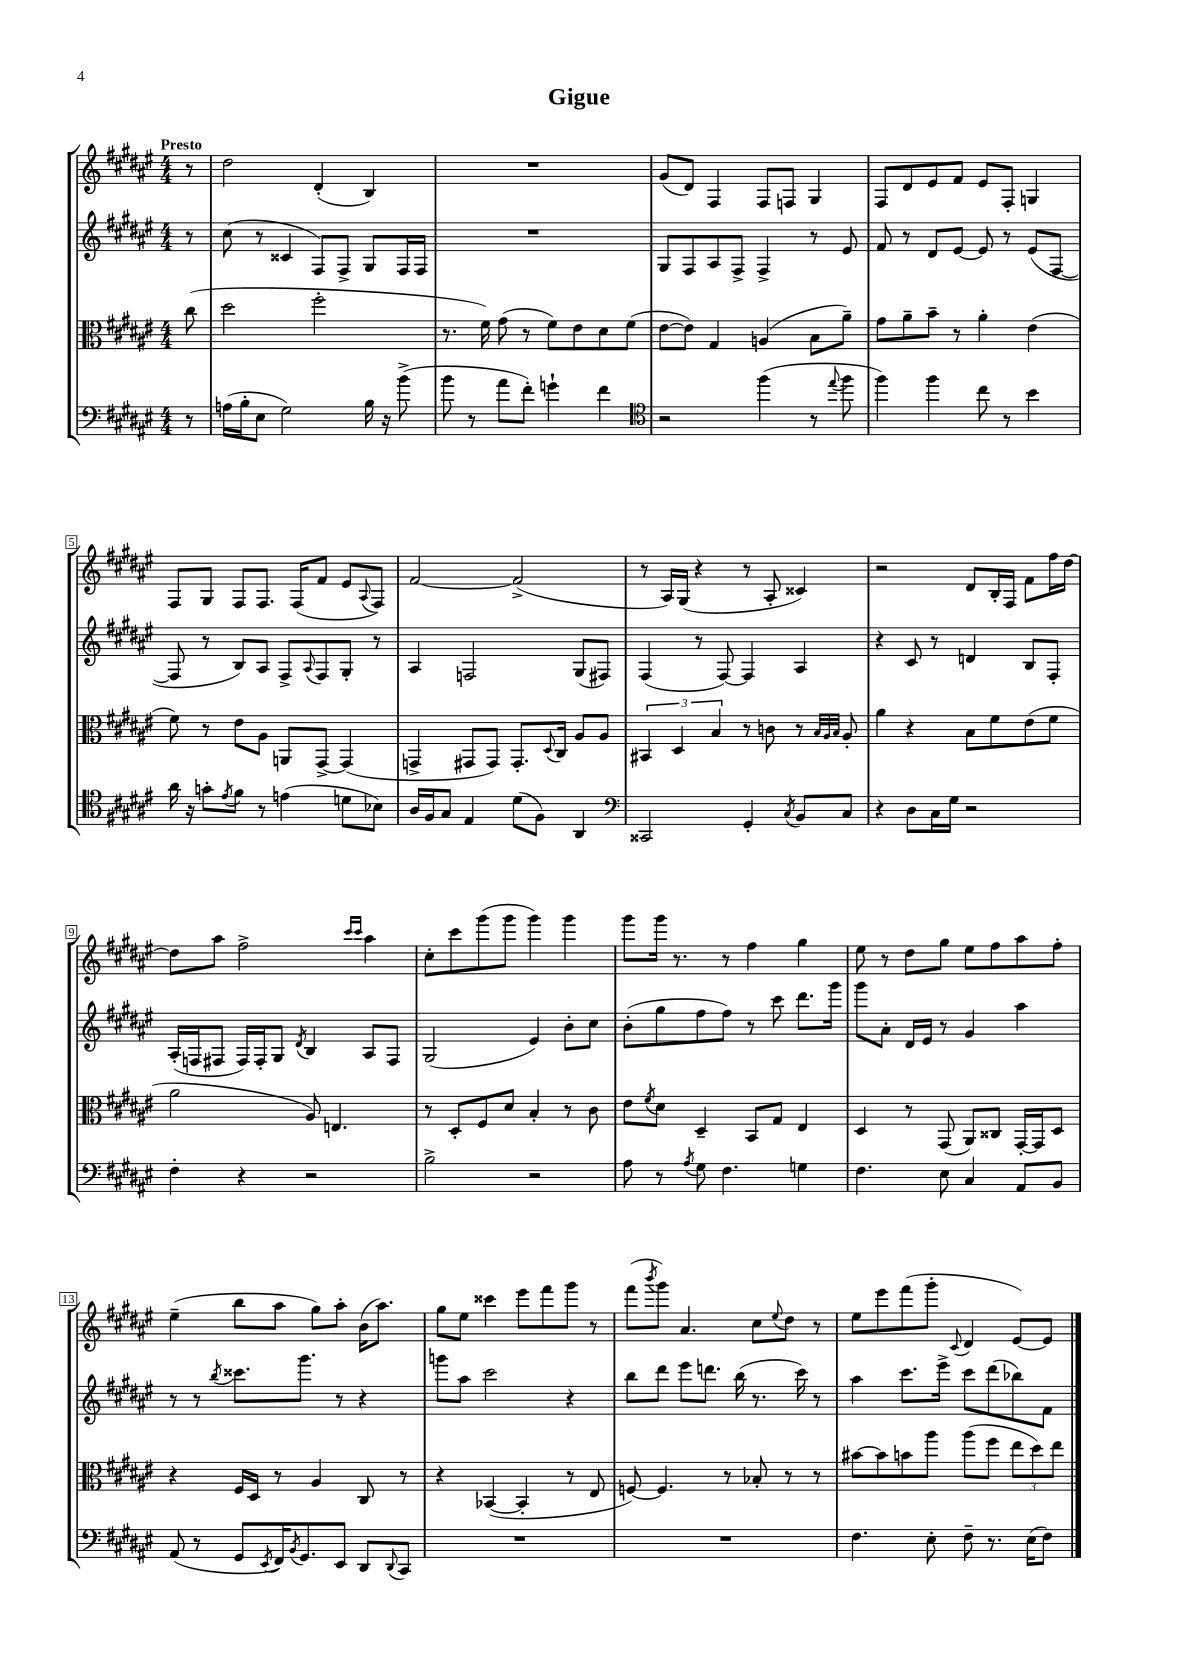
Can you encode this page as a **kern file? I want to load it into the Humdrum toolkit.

**kern	**kern	**kern	**kern
*part4	*part3	*part2	*part1
*staff4	*staff3	*staff2	*staff1
*clefF4	*clefC3	*clefG2	*clefG2
*k[f#c#g#d#a#e#]	*k[f#c#g#d#a#e#]	*k[f#c#g#d#a#e#]	*k[f#c#g#d#a#e#]
*M4/4	*M4/4	*M4/4	*M4/4
=	=	=	=
!	!	!	!LO:TX:a:B:t=Presto
8r	(8cc#\	8r	8r
=1	=1	=1	=1
(16An\LL	2dd#\	(8cc#\	2dd#\
16B'\J	.	.	.
8E#\J	.	8r	.
2G#\)	.	4c##X/	.
.	2ff#'\	8F#/L)	(4d#'/
.	.	8F#^/J	.
16B\	.	8G#/L	4B/)
16r	.	.	.
(8b^\	.	16F#/L	.
.	.	16F#/JJ	.
=2	=2	=2	=2
8b\	8.r	1r	1r
8r	.	.	.
.	16f#\)	.	.
8a#\L	(8g#\	.	.
8f#'\J)	8r	.	.
4gn`\	8f#\L)	.	.
.	8e#\	.	.
4f#\	8d#\	.	.
.	(8f#\J	.	.
=3	=3	=3	=3
*clefC4	*	*	*
2r	[8e#\L	8G#/L	(8g#/L
.	8e#\J])	8F#/	8d#/J)
.	4G#/	8A#/	4F#/
.	.	8F#^/J	.
(4ff#\	(4An/	4F#^/	8F#/L
.	.	.	8Fn/J
8r	8B\L	8r	4G#/
8qqee#/	.	.	.
8ff#\	8a#~\J)	8e#/	.
=4	=4	=4	=4
4ff#\)	8g#\L	8f#/	8F#/L
.	8a#~\	8r	8d#/
4ff#\	8b~\J	8d#/L	8e#/
.	8r	[8e#/J	8f#/J
8cc#\	4a#'\	8e#/]	8e#/L
8r	.	8r	8F#'/J
4b\	(4e#\	(8e#/L	4Gn/
.	.	[8F#/J	.
!!LO:LB:g=z
=5	=5	=5	=5
16a#\	8f#\)	8F#/]	8F#/L
16r	.	.	.
8gn'\L	8r	8r	8G#/J
8qe#/	.	.	.
8f#\J	8e#\L	8B/L)	8F#/L
8r	8A#\J	8A#/J	8.F#/J
(4en\	8AAn/L	8F#^/L	.
.	.	.	(16F#/KL
.	.	8qqA#/	.
.	[8GG#^/J	8F#/	8f#/J
8dn\L	(4GG#/]	8G#'/J	8e#/L
.	.	.	8qqA#/
8B-X\J)	.	8r	8F#/J)
=6	=6	=6	=6
16A#/LL	4GGn^/	4A#/	[2f#/
16F#/J	.	.	.
8G#/J	.	.	.
4E#/	8GG#X/L	2Fn/	.
.	8GG#/J)	.	.
(8d#\L	8.GG#'/L	.	(2f#^/]
8F#\J)	.	.	.
.	8qqD#/	.	.
.	16C#/Jk	.	.
4AA#/	8A#/L	(8G#/L	.
.	8A#/J	8F#X/J)	.
=7	=7	=7	=7
*clefF4	*	*	*
2CC##X/	6BB#X/	(4F#/	8r
.	.	.	16A#/LL)
.	6D#/	.	.
.	.	.	(16G#/JJ
.	.	8r	4r
.	6B/	.	.
.	.	[8F#/)	.
4GG#'/	8r	4F#/]	8r
.	8cn\	.	8A#'/
8qC#/	.	.	.
8BB/L	8r	4A#/	4c##X/)
.	32qqB/LLL	.	.
.	32qqA#/	.	.
.	32qqB/JJJ	.	.
8C#/J	8A#'/	.	.
=8	=8	=8	=8
4r	4a#\	4r	2r
8D#\L	4r	8c#/	.
16C#\L	.	8r	.
16G#\JJ	.	.	.
2r	8B\L	4dn/	8d#/L
.	8f#\	.	16B'/L
.	.	.	16F#/JJ
.	(8e#\	8B/L	8f#\L
.	8f#\J	8F#'/J	16ff#\L
.	.	.	[16dd#\JJ
!!LO:LB:g=z
=9	=9	=9	=9
4F#'\	2a#\	(16A#'/LL	8dd#\L]
.	.	16Fn/J	.
.	.	8F#X/J	8aa#\J
4r	.	16F#/LL)	2ff#^\
.	.	16F#'/J	.
.	.	8G#/J	.
.	.	8qd#/	.
2r	8A#/)	4B/	.
.	4.En/	.	.
.	.	.	16qqccc#/LL
.	.	.	16qqccc#/JJ
.	.	8A#/L	4aa#\
.	.	8F#/J	.
=10	=10	=10	=10
2B^\	8r	(2G#/	8cc#'\L
.	8D#'/L	.	8ccc#\
.	8F#/	.	(8ggg#\
.	8d#/J	.	8ggg#\J
2r	4B'/	4e#/)	4ggg#\)
.	8r	8b'\L	4ggg#\
.	8c#\	8cc#\J	.
=11	=11	=11	=11
8A#\	8e#\L	(8b'\L	8ggg#\L
.	8qf#/	.	.
8r	8d#\J	8gg#\	16ggg#\Jk
.	.	.	8.r
8qA#/	.	.	.
8G#\	4D#~/	8ff#\	.
4.F#\	.	8ff#\J)	8r
.	8BB/L	8r	4ff#\
.	8G#/J	8ccc#\	.
4Gn\	4E#/	8.ddd#\L	4gg#\
.	.	16ggg#\Jk	.
=12	=12	=12	=12
4.F#\	4D#/	8ggg#\L	8ee#\
.	.	8a#'\J	8r
.	8r	16d#/LL	8dd#\L
.	.	16e#/JJ	.
8E#\	(8GG#/	8r	8gg#\J
4C#/	8AA#/L)	4g#/	8ee#\L
.	8C##X/J	.	8ff#\
8AA#/L	[16GG#'/LL	4aa#\	8aa#\
.	16GG#/J]	.	.
8BB/J	8D#/J	.	8ff#'\J
!!LO:LB:g=z
=13	=13	=13	=13
(8AA#/	4r	8r	(4ee#~\
8r	.	8r	.
.	.	8qbb/	.
8GG#/L	16F#/LL	8.ccc##X\L	8bb\L
.	16D#/JJ	.	.
8qEE#/	.	.	.
16FF#/K)	8r	.	8aa#\J
8qBB/	.	.	.
8.GG#/	.	8.ggg#\J	.
.	4A#/	.	8gg#\L)
8EE#/J	.	8r	8aa#'\J
8DD#/L	8C#/	4r	(16b\KL
.	.	.	8.aa#\J)
8qqDD#/	.	.	.
8CC#/J	8r	.	.
=14	=14	=14	=14
1r	4r	8gggn\L	8gg#\L
.	.	8aa#\J	8ee#\J
.	([4BB-X/	2ccc#\	4ccc##X\
.	4BB-'/]	.	8eee#\L
.	.	.	8fff#\
.	8r	4r	8ggg#\J
.	8E#/	.	8r
=15	=15	=15	=15
1r	[8Fn/)	8bb\L	(8fff#\L
.	.	.	8qbbb/
.	4.F/]	8ddd#\J	8ggg#\J)
.	.	8eee#\L	4.a#/
.	.	8.dddn\J	.
.	8r	.	.
.	.	(16bb\	.
.	8B-X'/	8.r	8cc#\L
.	.	.	8qqee#/
.	8r	.	8dd#\J
.	.	16ccc#\)	.
.	8r	8r	8r
=16	=16	=16	=16
4.F#\	[8b#X\L	4aa#\	8ee#\L
.	8b#\]	.	8eee#\
.	8bn\	8.ccc#\L	(8fff#\
8E#'\	8aa#\J	.	8ggg#'\J
.	.	16eee#^\Jk	.
.	.	.	8qqc#/
8F#~\	(8aa#\L	8ccc#\L	4d#/
8.r	8ff#\J	(8ddd#\	.
.	12ee#\L	8bb-X\)	[8e#/L)
(16E#\KL	.	.	.
.	12dd#\)	.	.
8F#\J)	.	8f#\J	8e#/J]
.	12ee#\J	.	.
==	==	==	==
*-	*-	*-	*-
